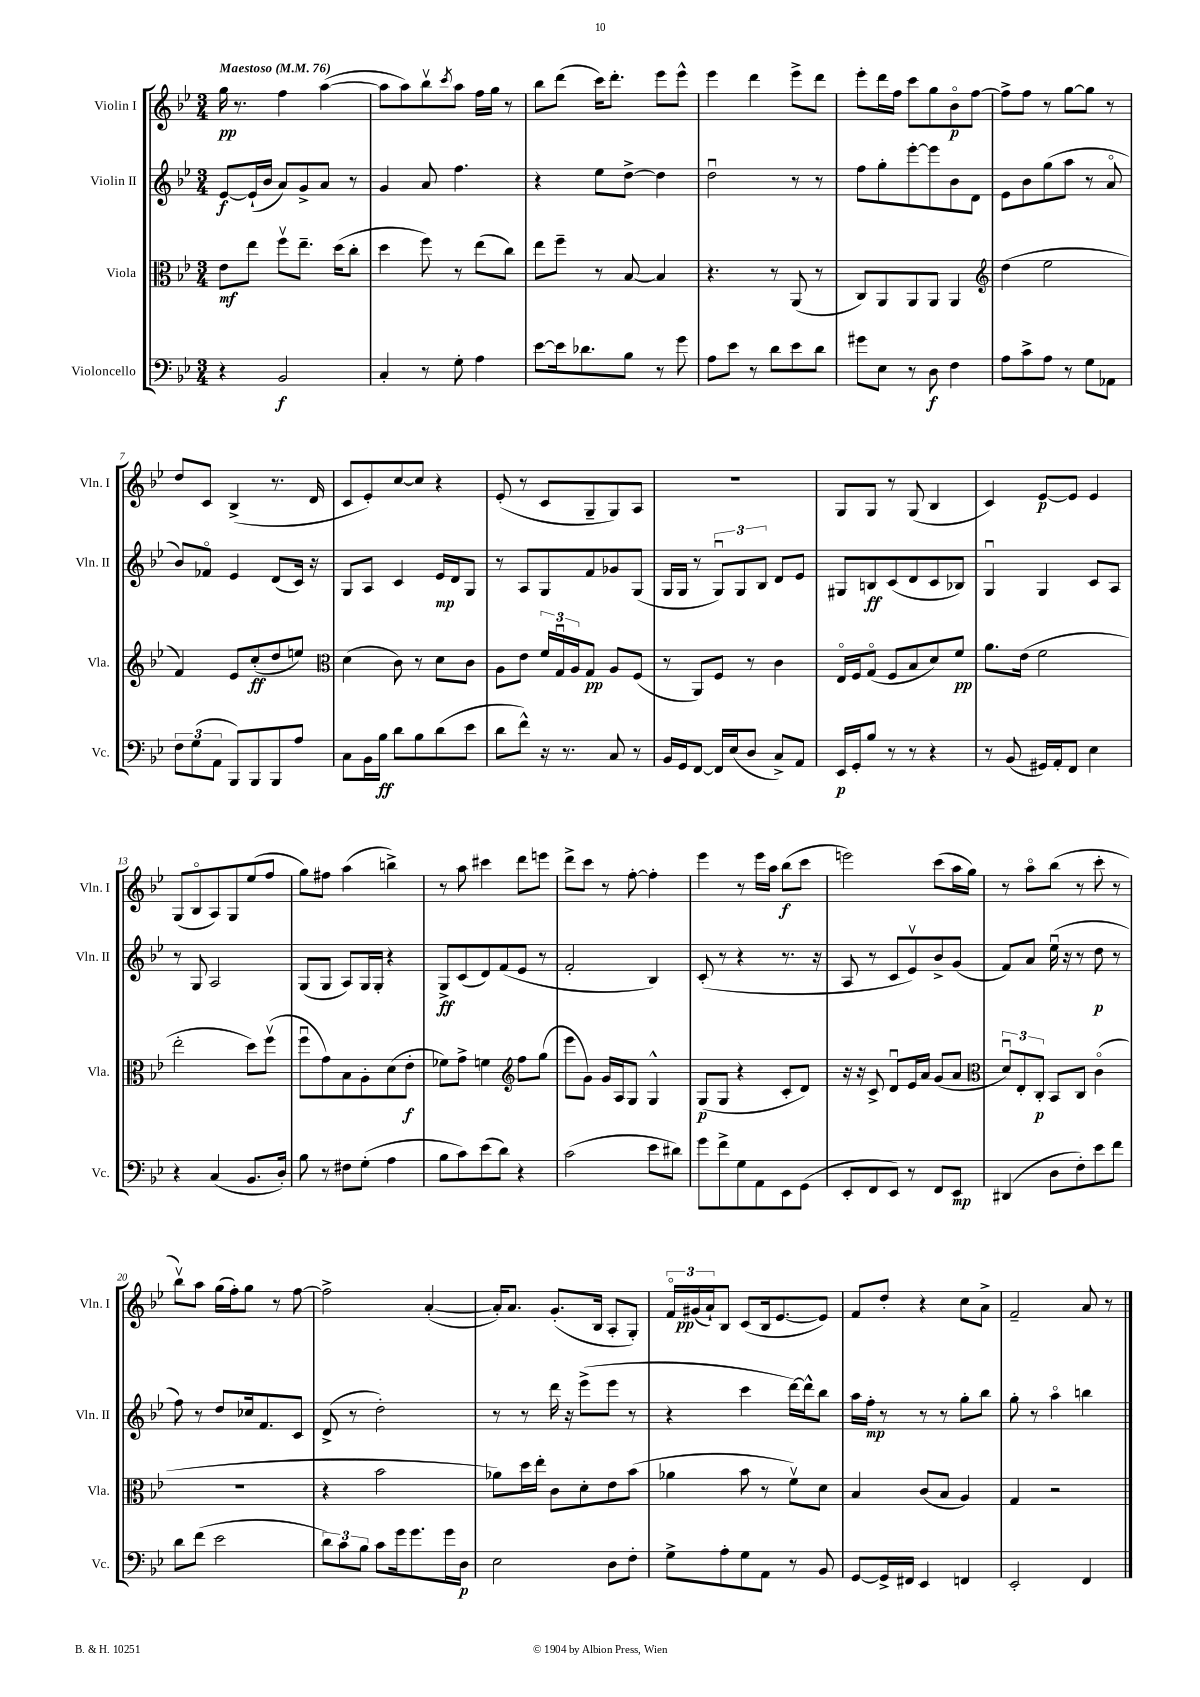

**kern	**kern	**kern	**kern
*staff4	*staff3	*staff2	*staff1
*clefF4	*clefC3	*clefG2	*clefG2
*k[b-e-]	*k[b-e-]	*k[b-e-]	*k[b-e-]
*M3/4	*M3/4	*M3/4	*M3/4
*MM76	*MM76	*MM76	*MM76
4r	8e-	[8e-	16gg
.	.	.	8.r
.	8ee-	(16e-`]	.
.	.	16b-	.
2BB-	8ffv	8a)	4ff
.	8.ee-~	8g^	.
.	.	8a	([4aa
.	(16dd	.	.
.	8cc'	8r	.
=	=	=	=
4C'	4dd	4g	8aa]
.	.	.	8aa)
8r	8ff)	8a	8bb-v
.	.	.	8qccc
8G'	8r	4.ff	8aa
4A	(8ee-	.	16ff
.	.	.	16gg
.	8cc)	.	8r
=	=	=	=
[8e-	8ee-	4r	8bb-
16e-]	8ff~	.	(8ddd
8.d-	.	.	.
.	8r	8ee-	16ccc)
.	.	.	8.ddd'
8B-	[8B-	[8dd^	.
8r	4B-]	4dd]	8eee-
8g	.	.	8eee-^^
=	=	=	=
8A	4.r	2ddu	4eee-
8e-	.	.	.
8r	.	.	4ddd
8d	8r	.	.
8e-	(8AA	8r	8eee-^
8d	8r	8r	8ddd
=	=	=	=
8g#	8C)	8ff	8eee-'
8E-	8AA	8gg'	16ddd
.	.	.	16ff
8r	8AA	[8eee-'	8ccc
8D	8AA	8eee-]	8gg
4F	4AA	8b-	8b-o
.	.	8d	[8ff
=	=	=	=
*	*clefG2	*	*
8A	(4dd	8e-	8ff^]
8c^	.	8b-	8ff
8A	2ee-	(8gg	8r
8r	.	8aa	[8gg
8G	.	8r	8gg]
8AA-	.	8ao	8r
=	=	=	=
12F	4f)	8b-)	8dd
(12G	.	.	.
.	.	8f-o	8c
12AA	.	.	.
8BBB-)	8e-	4e-	(4B-^
8BBB-	(8cc'	.	.
8BBB-	8dd	(8d	8.r
8A	8ee)	16c)	.
.	.	16r	16d
=	=	=	=
*	*clefC3	*	*
8C	(4d	8G	8c
16BB-	.	8A	8e-')
16B-	.	.	.
8d	8c)	4c	[8cc
8B-	8r	.	8cc]
(8d	8d	16e-	4r
.	.	16d	.
8e-	8c	8G	.
=	=	=	=
8d	8A	8r	(8e-'
8f^^)	8e-	8A	8r
16r	24f	8G	8c
.	24Gu	.	.
8.r	.	.	.
.	24A	.	.
.	8G	8f	8G~
8C	8A	8g-	8G)
8r	(8F	(8G	8A
=	=	=	=
16BB-	8r	16G	2.r
16GG	.	16G	.
[8FF	8AA)	8r	.
16FF]	8F	12Gu)	.
(16E-	.	.	.
.	.	12G	.
8D	8r	.	.
.	.	12B-	.
8C^)	4c	8d	.
8AA	.	8e-	.
=	=	=	=
16EE-	16E-o	8G#	8G
16GG'	16F	.	.
8B-	(8Go	8B	8G
8r	8F	(8c	8r
8r	8B-	8d	(8G
4r	8d)	8c	4B-
.	8f	8B-)	.
=	=	=	=
8r	8.a	4Gu	4c)
(8BB-	.	.	.
.	(16e-	.	.
16GG#)	2f	4G	[8e-
16AA'	.	.	.
8FF	.	.	8e-]
4E-	.	8c	4e-
.	.	8A	.
=	=	=	=
4r	2ee-'	8r	(8G
.	.	8G	8B-o
(4C	.	2A	8A)
.	.	.	8G
8.BB-	8dd)	.	(8ee-
.	(8ffv	.	8ff
16D')	.	.	.
=	=	=	=
8B-	8ffu	(8G	8gg)
8r	8g)	8G	8ff#
8F#	8B-	8A)	(4aa
(8G'	8A'	16G	.
.	.	16G'	.
4A	(8d	4r	4bb^)
.	8e-'	.	.
=	=	=	=
8B-	8f-)	8G^	8r
8c)	8g^	(8c	8aa
(8e-	4f	8d)	4ccc#
8d)	.	(8f	.
*	*clefG2	*	*
4r	8ff	8e-	8ddd
.	(8gg	8r	8eee
=	=	=	=
(2c	8eee-	2f'	8ddd^
.	8g)	.	8ccc
.	16g	.	8r
.	16A	.	.
.	8G	.	[8ff'
8e-	4G^^	4B-)	4ff']
8d#)	.	.	.
=	=	=	=
8g	(8G	(8c'	4eee-
8f^	8G	8r	.
8G	4r	4r	8r
8AA	.	.	16eee-
.	.	.	16aa
8EE-	8c'	8.r	(8bb-
(8GG	8d)	.	8ccc
.	.	16r	.
=	=	=	=
8EE-'	16r	8A	2eee)
.	16r	.	.
8FF	8c^	8r	.
8EE-)	8du	8c	.
8r	16e-	8e-v)	.
.	16a	.	.
8FF	(8g	8b-^	(8ccc
8EE-	8a	(8g	16aa
.	.	.	16gg)
=	=	=	=
*	*clefC3	*	*
(4DD#	12du)	8f)	8r
.	12E-'	.	.
.	.	8a	8aao
.	12C'	.	.
8D	8BB-	(16ee-u	(8bb-
.	.	16r	.
8F')	8C	8r	8r
8e-	(4co	8dd	8ccc'
8f	.	8r	8r
=	=	=	=
8d	2.r	8ff)	8bb-v)
(8f	.	8r	8aa
2e-	.	8dd	(16gg
.	.	.	16ff')
.	.	16cc-	8gg
.	.	8.f	.
.	.	.	8r
.	.	8c	[8ff
=	=	=	=
12d)	4r	(8d^	2ff^]
12c	.	.	.
.	.	8r	.
12B-	.	.	.
8c	2b-	2dd')	.
16g	.	.	.
8.g	.	.	.
.	.	.	([4a'
16g	.	.	.
16D	.	.	.
=	=	=	=
2E-	8a-)	8r	16a'])
.	.	.	8.a
.	16dd	8r	.
.	16ee-'	.	.
.	8c	16ddd	(8.g'
.	.	16r	.
.	8d'	(8eee-^	.
.	.	.	16B-
8D	8e-	8eee-	8A'
8F'	(8b-	8r	8G')
=	=	=	=
8G^	4a-	4r	24fo
.	.	.	(24g#
.	.	.	24a`)
8A'	.	.	8B-
8G	8b-	4ccc	(8c
8AA	8r	.	16B-
.	.	.	[8.e-
8r	8fv)	[16ddd)	.
.	.	16ddd^^]	.
8BB-	8d	8bb-	8e-])
=	=	=	=
[8GG	4B-	16aa	8f
.	.	16ff'	.
16GG^]	.	8r	8dd'
16FF#	.	.	.
4EE-	(8c	8r	4r
.	8B-	8r	.
4FF	4A)	8gg'	8cc
.	.	8bb-	8a^
=	=	=	=
2EE-'	4G	8gg'	2f~
.	.	8r	.
.	2r	4aao	.
4FF	.	4bb	8a
.	.	.	8r
==	==	==	==
*-	*-	*-	*-
